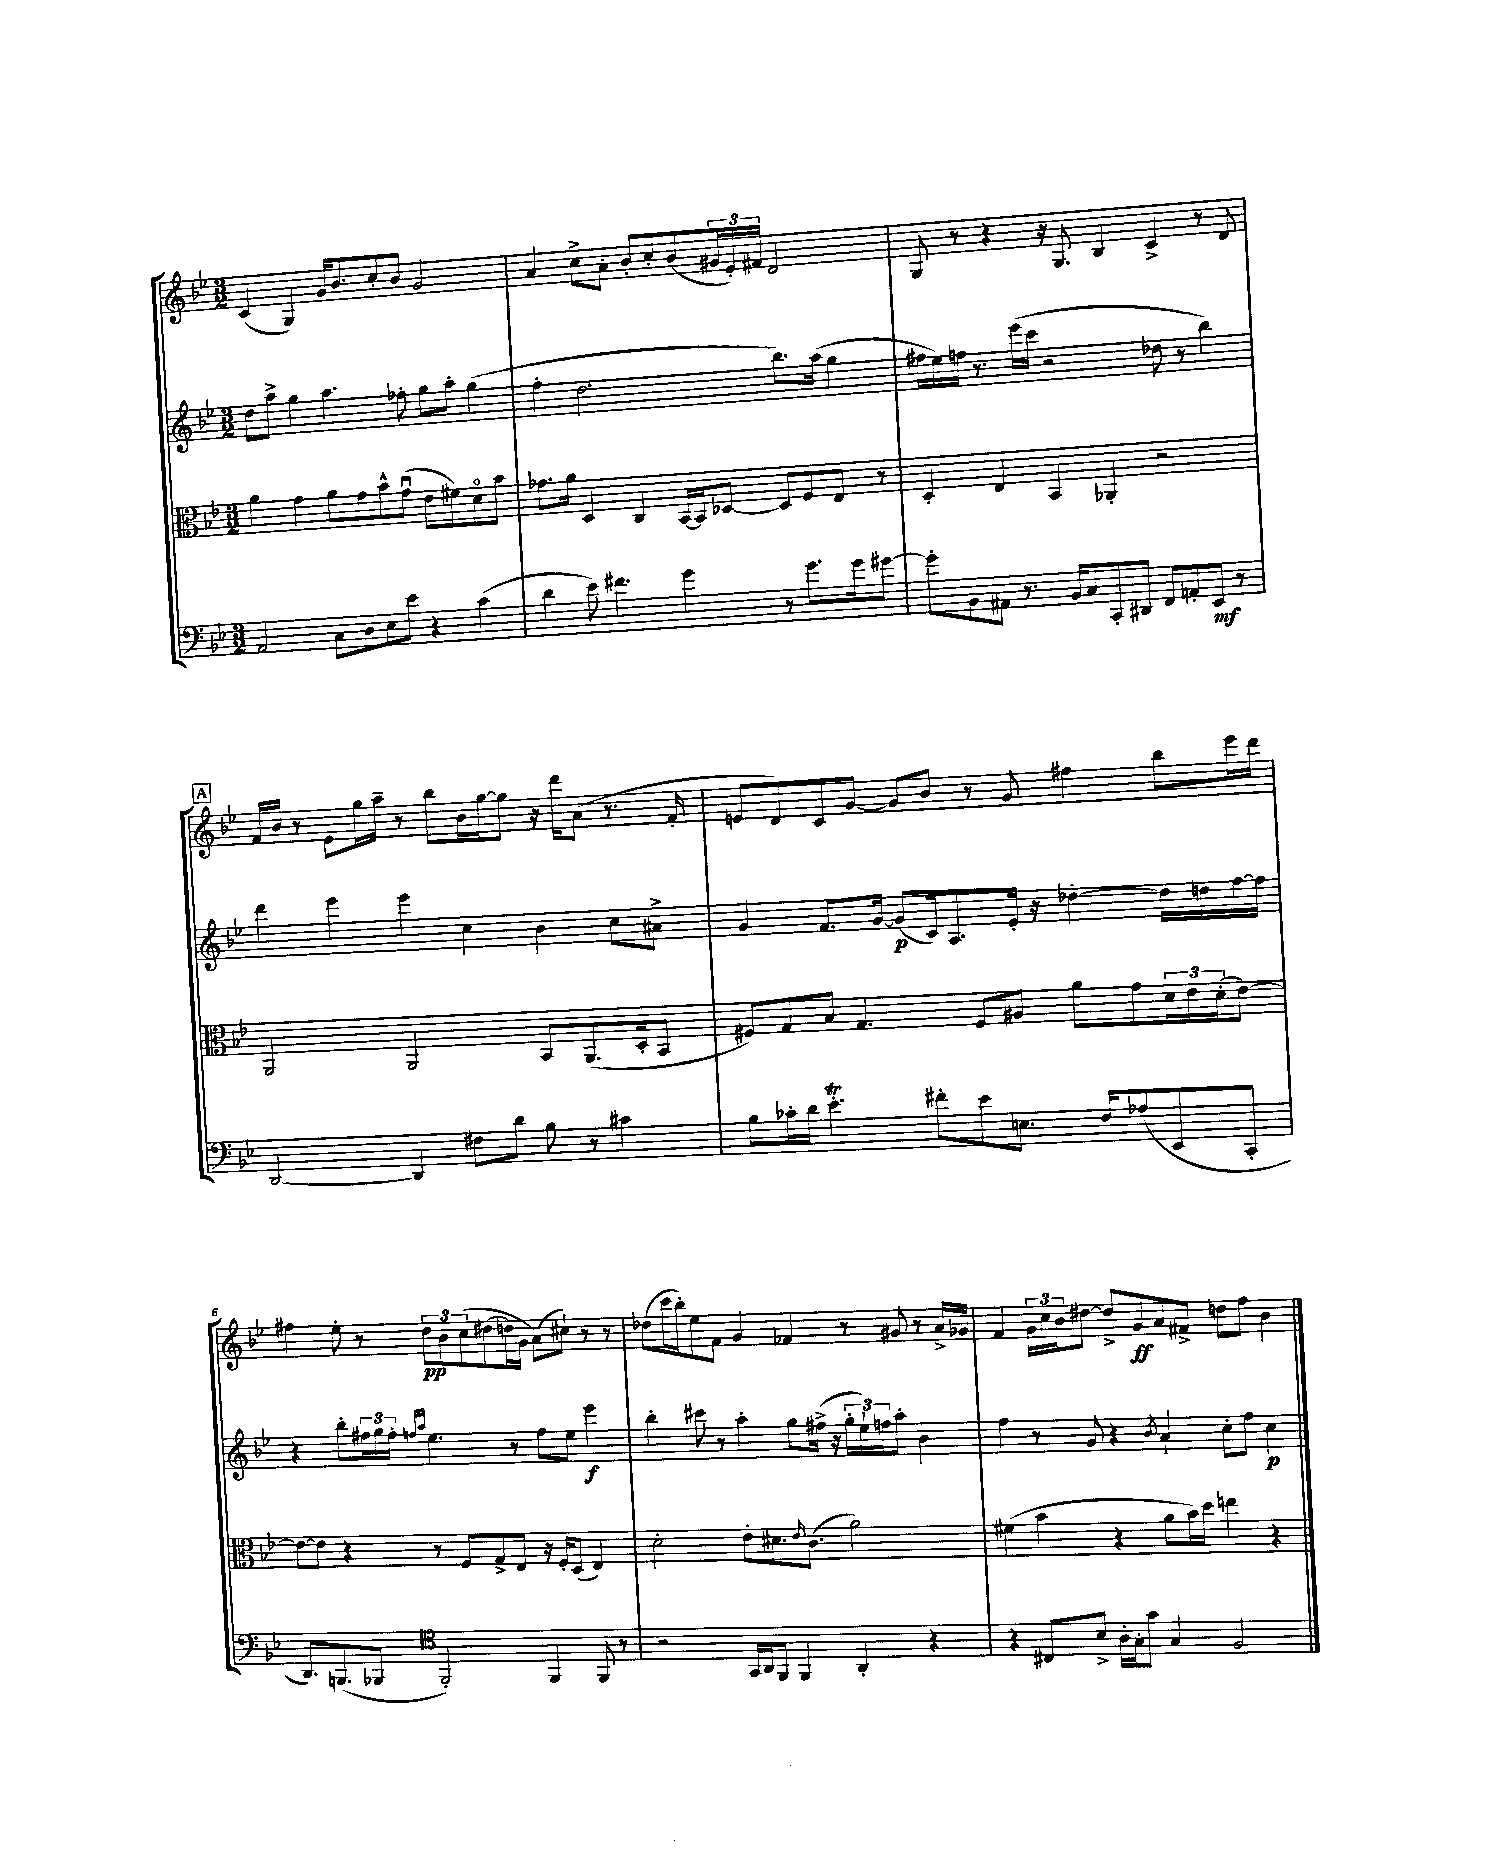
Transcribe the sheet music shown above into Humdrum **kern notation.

**kern	**dynam	**kern	**kern	**dynam	**kern	**dynam
*part4	*part4	*part3	*part2	*part2	*part1	*part1
*staff4	*staff4	*staff3	*staff2	*staff2	*staff1	*staff1
*clefF4	*	*clefC3	*clefG2	*	*clefG2	*
*k[b-e-]	*	*k[b-e-]	*k[b-e-]	*	*k[b-e-]	*
*M3/2	*	*M3/2	*M3/2	*	*M3/2	*
=1	=1	=1	=1	=1	=1	=1
2AA/	.	4a\	8dd\L	.	(4c/	.
.	.	.	8aa^\J	.	.	.
.	.	4g\	4gg\	.	4G/)	.
8C\L	.	8a\L	4.aa\	.	16g/KL	.
.	.	.	.	.	8.b-/	.
8D\	.	8g\	.	.	.	.
8E-\	.	8b-^^\	.	.	8cc'/	.
8e-\J	.	(8gu\J	8ff-X'\	.	8b-/J	.
4r	.	8e-\L	8gg\L	.	2g/	.
.	.	8f#X\)	8aa'\J	.	.	.
(4c\	.	8d\	(4gg\	.	.	.
.	.	8b-\J	.	.	.	.
=2	=2	=2	=2	=2	=2	=2
4d\	.	8.g-X\L	4ff'\	.	4a/	.
.	.	16a\Jk	.	.	.	.
8e-\)	.	4D/	2.dd\	.	8cc^\L	.
4.f#X\	.	.	.	.	8a'\J	.
.	.	4C/	.	.	8b-'/L	.
.	.	.	.	.	8cc'/	.
4g\	.	[16BB-/LL	.	.	(8b-/	.
.	.	16BB-/J]	.	.	.	.
.	.	[8D-X/J	.	.	24g#X/L	.
.	.	.	.	.	24e-'/)	.
.	.	.	.	.	24f#X/JJ	.
8r	.	8D-/L]	8.bb-\L)	.	2d/	.
8.g\L	.	8F/	.	.	.	.
.	.	.	(16aa\Jk	.	.	.
.	.	8E-/J	4gg\	.	.	.
16g\k	.	.	.	.	.	.
[8g#X\J	.	8r	.	.	.	.
=3	=3	=3	=3	=3	=3	=3
8g#'\L]	.	4D'/	16ff#X\LL	.	8G/	.
.	.	.	16ee-\)	.	.	.
8BB-\	.	.	16ffn\JJ	.	8r	.
.	.	.	8.r	.	.	.
8AA#X\J	.	4E-/	.	.	4r	.
8.r	.	.	(16eee-\LL	.	.	.
.	.	.	16ccc\JJ	.	.	.
.	.	4BB-/	2r	.	16r	.
16BB-/KL	.	.	.	.	8.G/	.
8C/	.	.	.	.	.	.
8CC'/	.	4AA-X'/	.	.	4B-/	.
8DD#X/J	.	.	.	.	.	.
8FF/L	.	2r	8dd-X\	.	4c^/	.
8AAn'/	.	.	8r	.	.	.
8EE-/J	mf	.	4bb-\)	.	8r	.
8r	.	.	.	.	8d/	.
!!LO:LB:g=z
!!LO:REH:place=s1:t=A
=4	=4	=4	=4	=4	=4	=4
[2DD/	.	2AA/	4ddd\	.	16f/LL	.
.	.	.	.	.	16b-/JJ	.
.	.	.	.	.	8r	.
.	.	.	4eee-\	.	8e-\L	.
.	.	.	.	.	16gg\L	.
.	.	.	.	.	16aa~\JJ	.
4DD/]	.	2AA/	4eee-\	.	8r	.
.	.	.	.	.	8bb-\L	.
8F#X\L	.	.	4cc\	.	16b-\L	.
.	.	.	.	.	[16gg\J	.
8d\J	.	.	.	.	8gg\J]	.
8B-\	.	8BB-/L	4b-\	.	16r	.
.	.	.	.	.	16ddd\KL	.
8r	.	(8.AA/	.	.	(8a\J	.
4c#X\	.	.	8cc\L	.	8.r	.
.	.	16D'/k	.	.	.	.
.	.	8BB-/J	8a#X^\J	.	.	.
.	.	.	.	.	16f'/	.
=5	=5	=5	=5	=5	=5	=5
8B-\L	.	8F#X/L)	4g/	.	8en/L	.
16c-X'\L	.	8G/	.	.	8d/)	.
16d\JJ	.	.	.	.	.	.
4.e-T'\	.	8B-/J	8.f/L	.	8c/	.
.	.	4.G/	.	.	[8g/J	.
.	.	.	[16g/Jk	.	.	.
.	.	.	(8g/L]	p	8g/L]	.
8f#X'\L	.	.	16c/k)	.	8b-/J	.
.	.	.	8.A/	.	.	.
8e-\	.	8F#/L	.	.	8r	.
8.En\J	.	8A#X/J	16e-'/Jk	.	8g/	.
.	.	.	16r	.	.	.
.	.	8a\L	[4dd-X'\	.	4ff#X\	.
16F/KL	.	.	.	.	.	.
(8A-X/	.	8g\	.	.	.	.
8EE-/	.	24d\L	16dd-\LL]	.	8bb-\L	.
.	.	24e-\	.	.	.	.
.	.	.	16ddn\	.	.	.
.	.	(24d'\J	.	.	.	.
8CC'/J	.	[8e-\J)	[16ff\	.	16eee-\L	.
.	.	.	16ff\JJ]	.	16ddd\JJ	.
!!LO:LB:g=z
=6	=6	=6	=6	=6	=6	=6
8.DD/L)	.	8e-\L_	4r	.	4ff#X\	.
.	.	8e-\J]	.	.	.	.
(8.BBBn/	.	.	.	.	.	.
.	.	4r	8bb-'\L	.	8ee-'\	.
8BBB-X/J	.	.	24ff#X\L	.	8r	.
.	.	.	24gg\	.	.	.
.	.	.	24ff#'\JJ	.	.	.
*clefC4	*	*	*	*	*	*
.	.	.	16qqffn/LL	.	.	.
.	.	.	16qqaa/JJ	.	.	.
2FF'/)	.	8r	4.ee-\	.	12dd\L	pp
.	.	.	.	.	12b-\	.
.	.	8F/L	.	.	.	.
.	.	.	.	.	(12cc\	.
.	.	8G^/	.	.	(8dd#X\	.
.	.	8E-/J	8r	.	16ddn\L)	.
.	.	.	.	.	16g\JJ	.
4FF/	.	16r	8ff\L	.	(8a\L)	.
.	.	16F'/KL	.	.	.	.
.	.	(8D/J	8ee-\J	.	8cc#X`\J)	.
8FF/	.	4E-/)	4eee-\	f	8r	.
8r	.	.	.	.	8r	.
=7	=7	=7	=7	=7	=7	=7
2r	.	2d'\	4bb-'\	.	(8dd-X\L	.
.	.	.	.	.	16ccc\L	.
.	.	.	.	.	16bb-'\J)	.
.	.	.	8ccc#X\	.	8ee-\	.
.	.	.	8r	.	8f\J	.
16GG/LL	.	8e-'\L	4aa'\	.	4g/	.
16AA/J	.	.	.	.	.	.
8FF/J	.	8.d#X\	.	.	.	.
4FF/	.	.	8gg\L	.	4f-X/	.
.	.	16qqe-/	.	.	.	.
.	.	(8.c\J	.	.	.	.
.	.	.	(16ff#X^\Jk	.	.	.
.	.	.	16r	.	.	.
4AA'/	.	2a\)	24gg'\LL	.	8r	.
.	.	.	24ee-`\)	.	.	.
.	.	.	24ffn\J	.	.	.
.	.	.	8aa'\J	.	8g#X/	.
4r	.	.	4b-\	.	8r	.
.	.	.	.	.	16a^/LL	.
.	.	.	.	.	16g-X/JJ	.
=8	=8	=8	=8	=8	=8	=8
4r	.	(4f#X\	4ff\	.	4f/	.
8C#X/L	.	4b-\	8r	.	24g\LL	.
.	.	.	.	.	24cc\	.
.	.	.	.	.	24b-\J	.
8B-^/J	.	.	8g/	.	[8dd#X\J	.
16A'\LL	.	4r	4r	.	8dd#^/L]	.
16G'\J	.	.	.	.	.	.
8g\J	.	.	.	.	8g/	ff
.	.	.	8qb-/	.	.	.
4G/	.	8a\L	4a`/	.	8a/	.
.	.	16b-\L)	.	.	8f#X^/J	.
.	.	16dd\JJ	.	.	.	.
2F/	.	4een\	8cc'\L	.	8ddn\L	.
.	.	.	8ff\J	.	8ff\J	.
.	.	4r	4cc\	p	4b-\	.
==	==	==	==	==	==	==
*-	*-	*-	*-	*-	*-	*-
